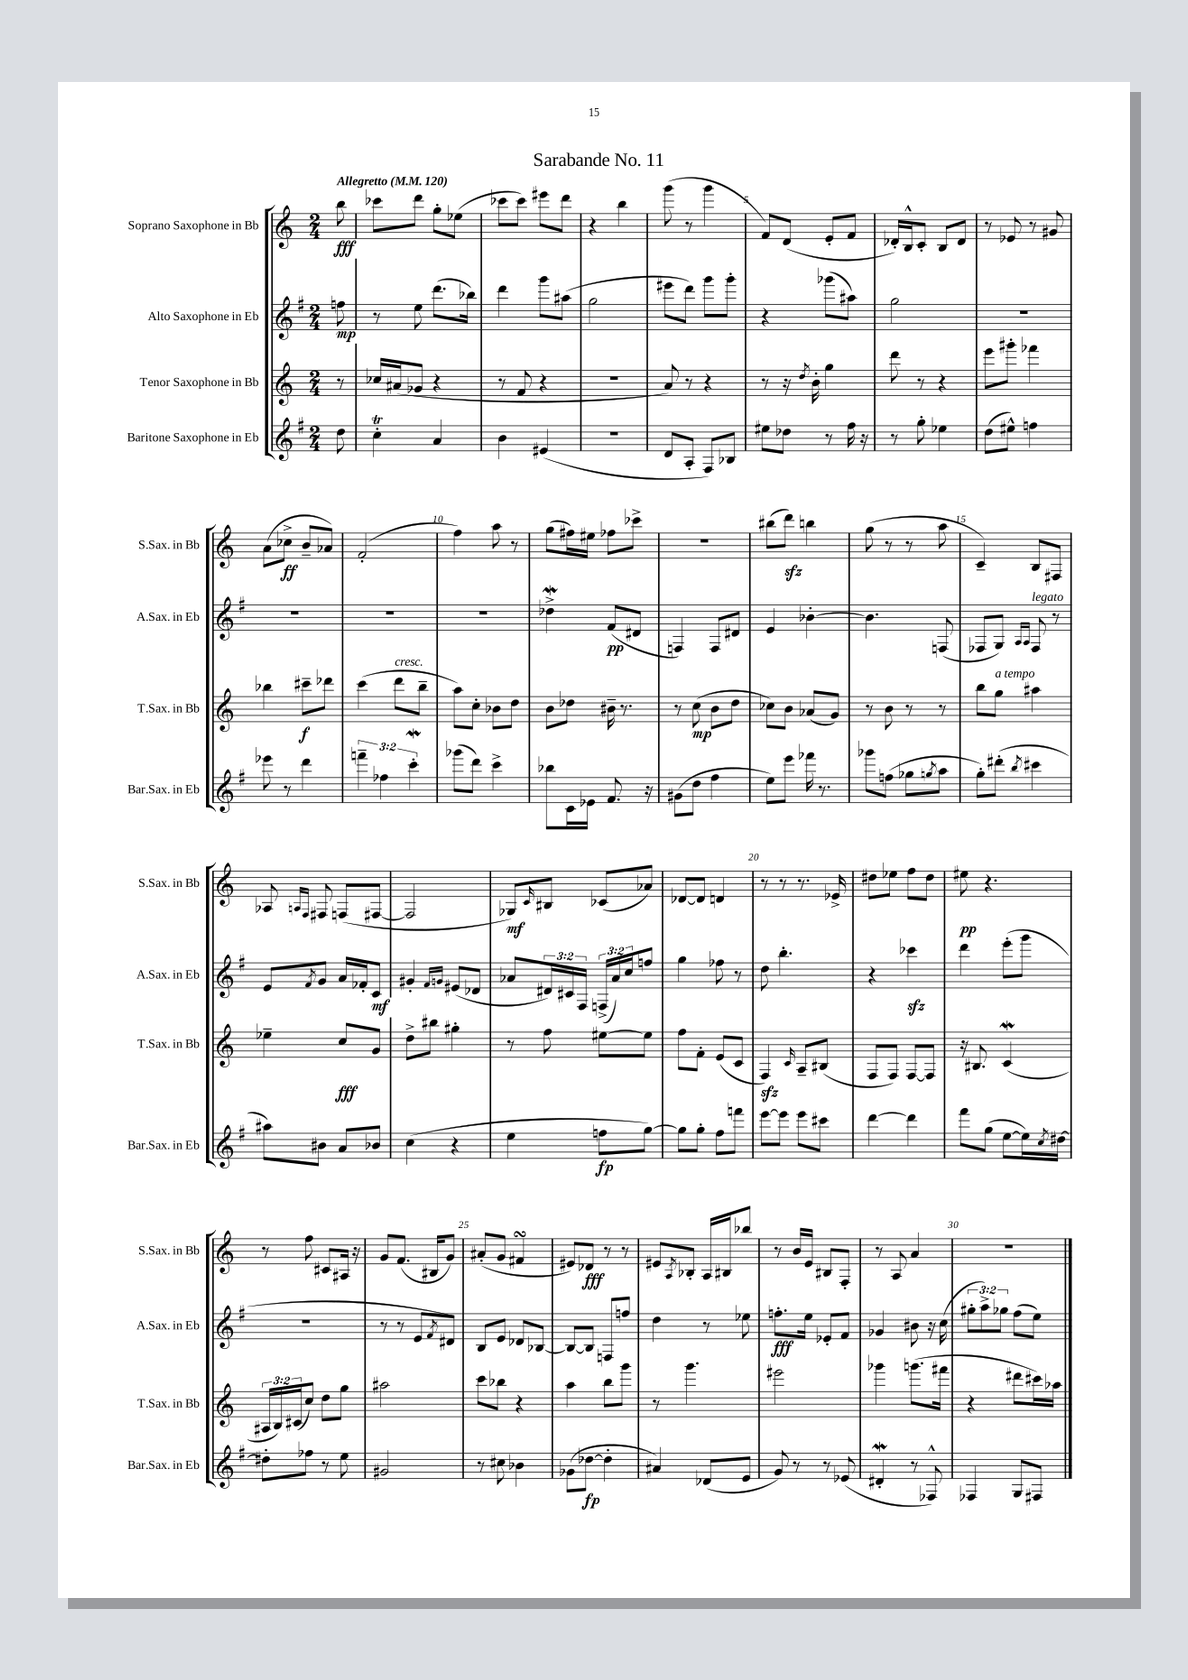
\header { title = "Sarabande No. 11" }
<<
\new StaffGroup <<
\new Staff = "s0" \with { instrumentName = "Soprano Saxophone in Bb" shortInstrumentName = "S.Sax. in Bb" } {
    \clef treble \key c \major \numericTimeSignature \time 2/4 \partial 8 \tempo "Allegretto" 4 = 120
    b''8\fff |
    ces'''8 d'''8 g''8-. ees''8( |
    ces'''8 ces'''8) eis'''8 d'''8 |
    r4 b''4 |
    g'''8( r8 g'''4 |
    f'8) d'8( e'8-. f'8 |
    des'16-.) b16-^ c'8-. b8 des'8 |
    r8 ees'8 r8 gis'8 |
    a'8( ces''8->\ff b'8-- aes'8) |
    f'2-.( |
    f''4) a''8 r8 |
    g''8( fis''16) eis''16 fes''8 ces'''8-> |
    r2 |
    bis''8( d'''8\sfz) b''4 |
    g''8( r8 r8 a''8 |
    c'4--) b8 fis8 |
    aes8 \grace { a16 f16 } fis8 f8( fis8~ |
    fis2 |
    ges8\mf) \grace { c'16 } bis8 ces'8( aes'8) |
    des'8~ des'8 d'4 |
    r8 r8 r8. ees'16-> |
    dis''8 ees''8 f''8 dis''8 |
    eis''8\pp r4. |
    r8 f''8 cis'8 ais16 r16 |
    g'8 f'8.( bis16 g'8) |
    ais'8-.( g'8 fis'4\turn |
    eis'8) des'8\fff r8 r8 |
    eis'8 \acciaccatura { a8 } bes8-. a16 bis16 bes''8 |
    r8 b'16 e'16 bis8 f8-. |
    r8 a8 a'4 |
    R2 \bar "|." |
}
\new Staff = "s1" \with { instrumentName = "Alto Saxophone in Eb" shortInstrumentName = "A.Sax. in Eb" } {
    \clef treble \key g \major \numericTimeSignature \time 2/4 \override Staff.TupletNumber.text = #tuplet-number::calc-fraction-text \partial 8
    f''8\mp |
    r8 e''8 d'''8.( bes''16) |
    d'''4 g'''8 ais''8( |
    g''2 |
    eis'''8 d'''8) g'''8 g'''8-. |
    r4 ges'''8( ais''8) |
    g''2 |
    R2 |
    R2 |
    R2 |
    R2 |
    des''4->\mordent fis'8\pp( dis'8 |
    f4) f8 dis'8 |
    e'4 bes'4~-. |
    bes'4. f8( |
    fes8 g8) \grace { a16 a16 } fes8^\markup { \italic "legato" } r8 |
    e'8 \acciaccatura { fis'8 } g'8 a'16 fes'16-. c'8\mf |
    gis'4-. \grace { fis'16 g'16 } eis'8( des'8 |
    aes'8 \tuplet 3/2 { dis'16) cis'16 fis16 } \tuplet 3/2 { f16->( aes'16) c''16 } f''8 |
    g''4 fes''8 r8 |
    d''8 b''4.-. |
    r4 ces'''4\sfz |
    d'''4 e'''8-.( g'''8 |
    R2 |
    r8 r8 e'8 \acciaccatura { fis'8 } dis'8) |
    b8 e'8 des'8 bes8~ |
    bes8~ bes8 f8 f''8 |
    d''4 r8 ees''8 |
    f''8.-.\fff e''16 ees'8-. fis'8 |
    ges'4 bis'8 r16 c''16( |
    \tuplet 3/2 { gis''8-. a''8->) ges''8 } fis''8( e''8) \bar "|." |
}
\new Staff = "s2" \with { instrumentName = "Tenor Saxophone in Bb" shortInstrumentName = "T.Sax. in Bb" } {
    \clef treble \key c \major \numericTimeSignature \time 2/4 \override Staff.TupletNumber.text = #tuplet-number::calc-fraction-text \partial 8
    r8 |
    ces''16 ais'16( ges'8 r4 |
    r8 f'8 r4 |
    R2 |
    a'8) r8 r4 |
    r8 r16 \acciaccatura { d''8 } b'16-. g''4 |
    d'''8 r8 r4 |
    e'''8 gis'''8-. fes'''4 |
    bes''4 cis'''8--\f des'''8 |
    c'''4( d'''8^\markup { \italic "cresc." } b''8-- |
    a''8) c''8-. bes'8 d''8 |
    b'8 des''8 bis'16-- r8. |
    r8 c''8\mp( b'8 d''8 |
    ces''8) b'8 aes'8( g'8) |
    r8 b'8 r8 r8 |
    b''8 g''8^\markup { \italic "a tempo" } ais''4 |
    ees''4-- c''8\fff g'8 |
    d''8-> bis''8 gis''4-. |
    r8 f''8 eis''8~ eis''8 |
    f''8 f'8-. e'8( c'8 |
    f4\sfz) \grace { c'16 } a8-- bis8( |
    f8 f8) f8~ f8 |
    r16 bis8. c'4\mordent( |
    \tuplet 3/2 { ais16 b16) cis'16( } c''8) d''8 g''8 |
    ais''2 |
    c'''8 bes''8 r4 |
    a''4 b''8 g'''8 |
    r8 g'''4. |
    eis'''2 |
    ges'''4 g'''8.( fis'''16 |
    r4 dis'''8 cis'''16) aes''16 \bar "|." |
}
\new Staff = "s3" \with { instrumentName = "Baritone Saxophone in Eb" shortInstrumentName = "Bar.Sax. in Eb" } {
    \clef treble \key g \major \numericTimeSignature \time 2/4 \override Staff.TupletNumber.text = #tuplet-number::calc-fraction-text \partial 8
    d''8 |
    c''4-.\trill a'4 |
    b'4 eis'4( |
    r2 |
    d'8 a8-. fis8) bes8 |
    eis''8 des''8 r8 fis''16 r16 |
    r8 g''8-. ees''4 |
    d''8( eis''8-^) f''4 |
    ees'''8 r8 d'''4 |
    \tuplet 3/2 { f'''4-- fes''4 c'''4-.\mordent } |
    ges'''8( d'''8) c'''4-> |
    bes''8 c'16 ees'16 fis'8. r16 |
    gis'8( d''8 fis''4 |
    e''8) e'''8 fes'''16 r8. |
    ges'''8 f''8( ges''8 \acciaccatura { g''8 } a''8 |
    g''8-.) dis'''8-.( \acciaccatura { b''8 } cis'''4 |
    ais''8) bis'8 a'8 bes'8 |
    c''4( r4 |
    e''4 f''8\fp g''8~) |
    g''8 g''8-. fis''8 f'''8 |
    e'''8~ e'''8 e'''8 cis'''8 |
    d'''4~ d'''4 |
    fis'''8 g''8( e''8~ e''16) \acciaccatura { c''8 } dis''16~ |
    dis''8-. fes''8 r8 e''8 |
    gis'2 |
    r8 cis''8 bes'4 |
    ges'8( des''8~\fp des''4-. |
    ais'4) des'8( e'8 |
    g'8) r8 r8 ees'8( |
    dis'4-.\mordent r8 fes8-^) |
    fes4 g8 fis8 \bar "|." |
}
>>
>>
\layout { \context { \Score \override BarNumber.break-visibility = ##(#f #t #t) barNumberVisibility = #(every-nth-bar-number-visible 5) } }
